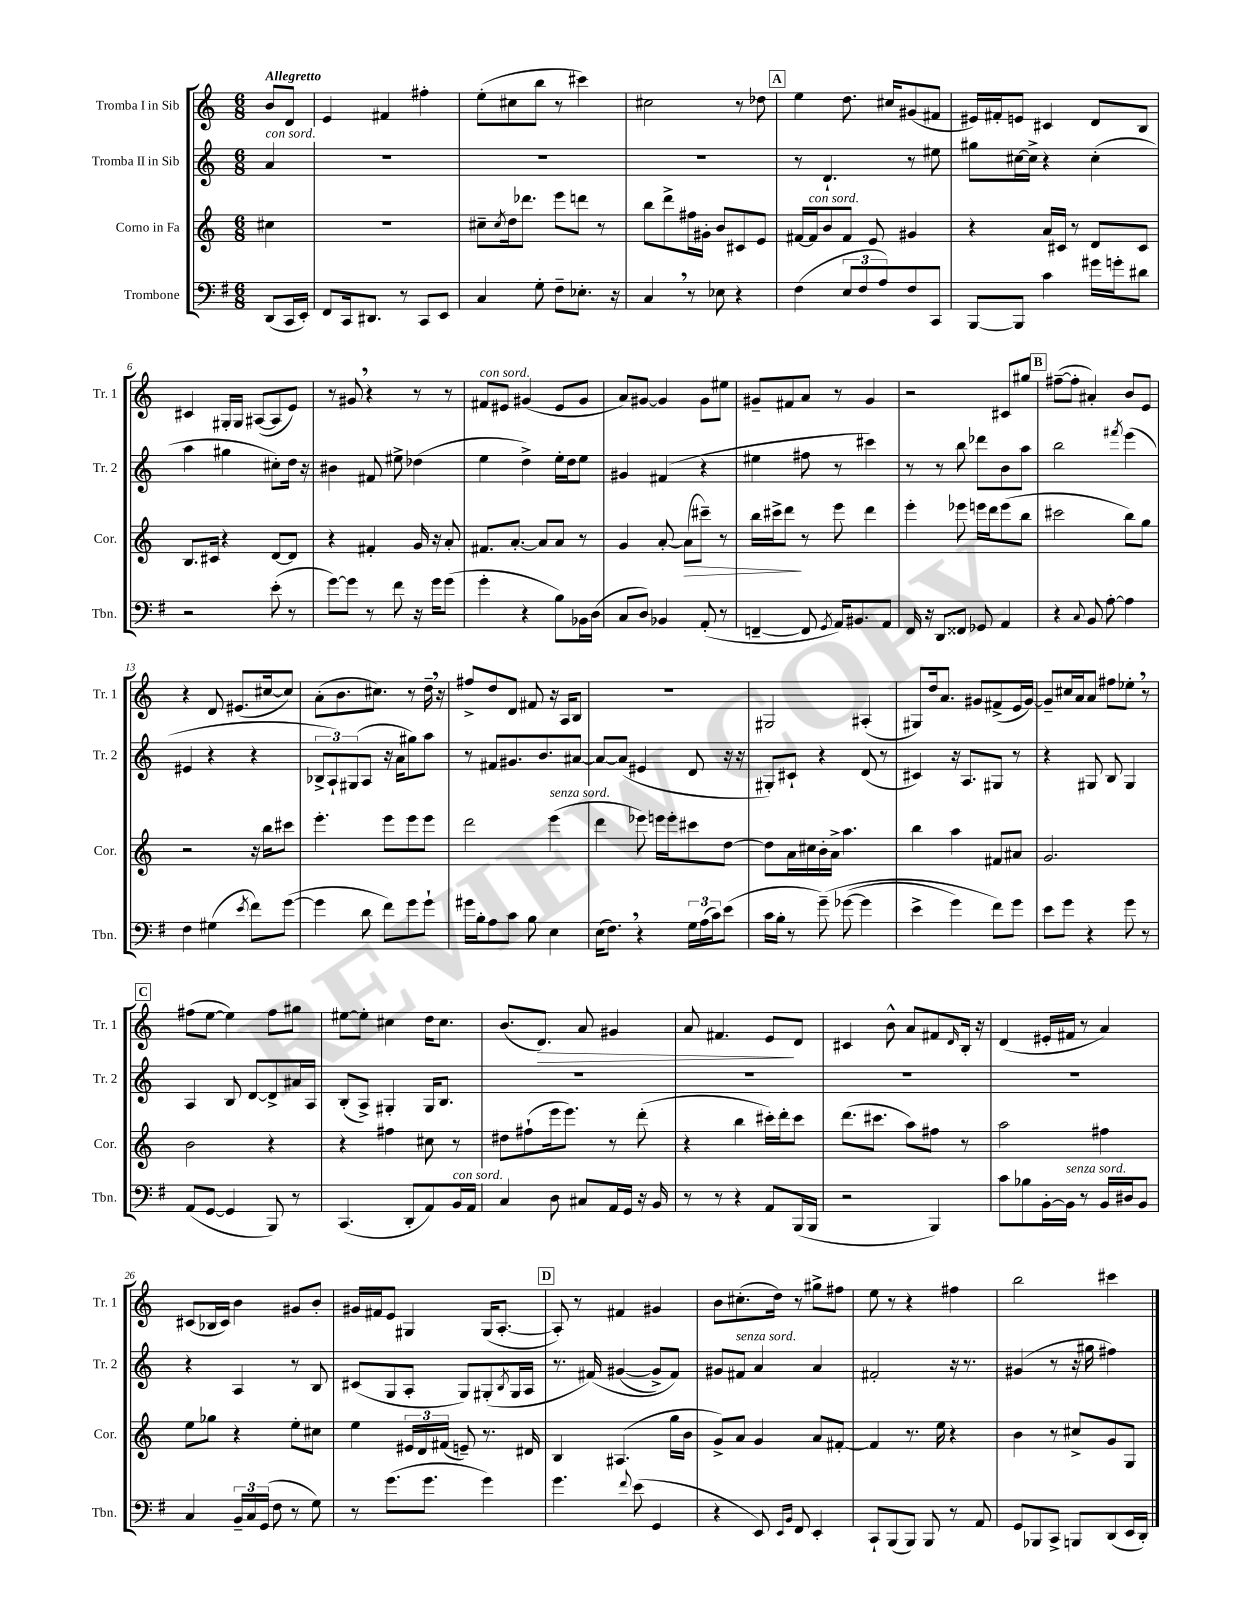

**kern	**kern	**kern	**kern
*staff4	*staff3	*staff2	*staff1
*clefF4	*clefG2	*clefG2	*clefG2
*k[f#]	*k[]	*k[]	*k[]
*M6/8	*M6/8	*M6/8	*M6/8
(8DD	4cc#	4a	8b
16CC	.	.	8d
16EE')	.	.	.
=	=	=	=
8FF#	2.r	2.r	4e
16CC	.	.	.
8.DD#	.	.	.
.	.	.	4f#
8r	.	.	.
8CC	.	.	4ff#'
8EE	.	.	.
=	=	=	=
4C	8cc#~	2.r	(8ee'
.	8qcc#	.	.
.	16dd	.	8cc#
.	8.ddd-	.	.
8G'	.	.	8bb
8F#~	8eee	.	8r
8.E-'	8ddd	.	4ccc#)
.	8r	.	.
16r	.	.	.
=	=	=	=
4C	8bb	2.r	2cc#
.	8ddd^	.	.
8r	16ff#	.	.
.	16g#'	.	.
8E-	8b	.	.
4r	8c#	.	8r
.	8e	.	8dd-
=	=	=	=
(4F#	[16f#	8r	4ee
.	16f#]	.	.
.	8b	4.d`	.
12E	8f#	.	8.dd
12F#	.	.	.
.	8e	.	.
12A)	.	.	.
.	.	.	16cc#
8F#	4g#	8r	(8g#
8CC	.	8ee#	8f#
=	=	=	=
[8BBB	4r	8gg#	16e#)
.	.	.	16f#'
8BBB]	.	[16cc#	8e
.	.	16cc#^]	.
4c	16a	4r	4c#
.	16c#	.	.
.	8r	.	.
16g#	8d	(4cc#'	8d
16g'	.	.	.
8d#	8c#	.	8B
=	=	=	=
2r	8.B	4aa	4c#
.	16c#	.	.
.	4r	4gg#	16G#'
.	.	.	16G#
.	.	.	([8A#
(8e'	[8d	8cc#')	8A#]
8r	8d]	16dd	8e)
.	.	16r	.
=	=	=	=
[8g)	4r	4b#	8r
8g]	.	.	8g#
8r	4f#'	8f#	4r
8f#	.	8ee#^	.
16r	16g	(4dd-	8r
16g	16r	.	.
(8g	8a'	.	8r
=	=	=	=
4g'	8.f#	4ee	8f#
.	.	.	8e#
.	[8.a'	.	.
4r	.	4dd^)	(4g#
.	8a]	.	.
8B)	8a	16ee'	8e#
.	.	16dd	.
16BB-	8r	8ee	8g#
(16D	.	.	.
=	=	=	=
8C	4g	4g#	8a)
8D)	.	.	[8g#
4BB-	[8a'	(4f#	4g#]
.	(8a]	.	.
(8AA'	8ccc#~)	4r	8g#
8r	8r	.	8ee#
=	=	=	=
[4FF~	16bb	4ee#	8g#~
.	16ccc#^	.	.
.	8ddd	.	8f#
8FF]	8r	8ff#	8a
8qGG	.	.	.
16AA)	8eee	8r	8r
8.BB#	.	.	.
.	4ddd	4ccc#)	4g#
8AA	.	.	.
=	=	=	=
16FF#	4eee'	8r	2r
16r	.	.	.
8DD	.	8r	.
8FF##	8eee-	8bb	.
8GG-	16eee	8ddd-	.
.	16ddd	.	.
4AA	(8eee	8b	8c#
.	8bb	8aa	8gg#
=	=	=	=
4r	2ccc#	2bb	([8ff#~
.	.	.	8ff#']
8qqC	.	.	.
8BB	.	.	4a#')
[8A'	.	.	.
.	.	8qfff#	.
4A]	8bb)	(4eee	8b
.	8gg	.	8e
=	=	=	=
4F#	2r	4e#	4r
(4G#	.	4r	8d
.	.	.	(8.e#
8qe	.	.	.
8f#)	16r	4r	.
.	16bb	.	[16cc#
([8g	8ccc#	.	8cc#])
=	=	=	=
4g]	4.eee'	12B-^	(8a'
.	.	12A`)	.
.	.	.	8.b
.	.	(12G#	.
8d	.	8A	.
.	.	.	8.cc#)
8f#)	8eee	16r	.
.	.	16a	.
8g	8eee	8gg#)	8r
8g`	8eee	8aa	16dd~
.	.	.	16r
=	=	=	=
16g#	2ddd	8r	8ff#^
16B'	.	.	.
8A	.	8f#	8dd
8c	.	8.g#	8d
8B	.	.	8f#
.	.	8.b	.
4E	(4eee	.	16r
.	.	.	16A
.	.	[8a#	8B
=	=	=	=
(16E	4ddd	8a#_	2.r
8.F#)	.	.	.
.	.	(8a#]	.
4r	8eee-)	4e#	.
.	16eee	.	.
.	16eee'	.	.
24G	8ccc#	8d	.
(24A	.	.	.
24c)	.	.	.
(8e	[8dd	16r	.
.	.	16r	.
=	=	=	=
16c	8dd]	8G#')	2G#
16B'	.	.	.
8r	16a	8c#`	.
.	16cc#	.	.
&(8g~)	16b'	4r	.
.	16a^	.	.
([8g-	4.aa	.	.
4g-]	.	(8d	(4A#'
.	.	8r	.
=	=	=	=
4e^	4bb	4c#)	8G#)
.	.	.	16dd
.	.	.	8.a
4g)	4aa	16r	.
.	.	8.A	.
.	.	.	8g#
8f#&)	8f#	8G#	(8f#^
8g	8a#	8r	16e
.	.	.	[16g#)
=	=	=	=
8e	2.g	4r	8g#~]
8g	.	.	16cc#
.	.	.	16a
4r	.	8G#	8a
.	.	8B	8ff#
8g	.	4G#	8ee-'
8r	.	.	8r
=	=	=	=
(8AA	2b	4A	(8ff#
[8GG	.	.	[8ee
4GG]	.	8B	4ee])
.	.	[8d	.
8BBB)	4r	8d^]	8ff#
8r	.	16a#	8gg#
.	.	16A	.
=	=	=	=
(4.CC	4r	(8B'	[8ee#
.	.	8A^)	8ee#']
.	4ff#	4G#'	4cc#
8DD'	.	.	.
8AA)	8cc#	16G#	16dd
.	.	8.B	8.cc#
16BB	8r	.	.
16AA	.	.	.
=	=	=	=
4C	8dd#	2.r	(8.b
.	(8ff#`	.	.
.	.	.	8.d)
8D	16eee	.	.
.	8.eee)	.	.
8C#	.	.	8a
16AA	8r	.	4g#
16GG	.	.	.
16r	(8ddd'	.	.
16BB	.	.	.
=	=	=	=
8r	4r	2.r	8a
8r	.	.	4.f#
4r	4bb	.	.
8AA	16ccc#')	.	8e
.	16ddd'	.	.
(16BBB	8ccc#	.	8d
16BBB	.	.	.
=	=	=	=
2r	(8.ddd	2.r	4c#
.	8.ccc#	.	.
.	.	.	8b^^
.	8aa)	.	8a
4BBB)	8ff#	.	8f#
.	.	.	16qqd
.	8r	.	16B'
.	.	.	16r
=	=	=	=
8c	2aa	2.r	(4d
8B-	.	.	.
[16BB'	.	.	16e#'
16BB]	.	.	16f#
8r	.	.	8r
16BB	4ff#	.	4a)
16D#	.	.	.
8BB	.	.	.
=	=	=	=
4C	8ee	4r	(8c#
.	8gg-	.	16B-
.	.	.	16c#)
24BB~	4r	4A	4b
24C	.	.	.
(24GG	.	.	.
8F#	.	.	.
8r	8ee'	8r	8g#
8G)	8cc#	8B	8b'
=	=	=	=
8r	4ee	(8c#	16g#
.	.	.	16f#
(8.g	.	8G	8e
.	24e#	8A'	4G#
.	24d	.	.
8.g	.	.	.
.	(24f#	.	.
.	8e~)	8G)	.
4g)	8.r	(8G#'	(16G#
.	.	.	[8.A'
.	.	8qB	.
.	.	16G#	.
.	16d#	16A	.
=	=	=	=
4.g	4B	8.r	8A'])
.	.	.	8r
.	.	&(16f#)	.
.	(4.A#	([4g#	4f#
8qqf#	.	.	.
(8e	.	.	.
4GG	.	8g#^])	4g#
.	16gg	8f#&)	.
.	16b	.	.
=	=	=	=
4r	8g^)	8g#	8b
.	8a	8f#	(8.cc#'
8EE)	4g	4a	.
.	.	.	16dd)
16qqEE	.	.	.
16qqBB	.	.	.
8FF#	.	.	8r
4EE'	8a	4a	8gg#^
.	[8f#'	.	8ff#
=	=	=	=
8CC`	4f#]	2f#'	8ee
(8BBB	.	.	8r
8BBB)	8.r	.	4r
8BBB	.	.	.
.	16ee	.	.
8r	4r	16r	4ff#
.	.	8.r	.
8AA	.	.	.
=	=	=	=
8GG	4b	(4g#	2bb
8BBB-	.	.	.
8CC^	8r	8r	.
8BBB	8cc#^	16r	.
.	.	16gg#	.
(8DD	8g	4ff#)	4ccc#
16EE	8G	.	.
16DD')	.	.	.
==	==	==	==
*-	*-	*-	*-
